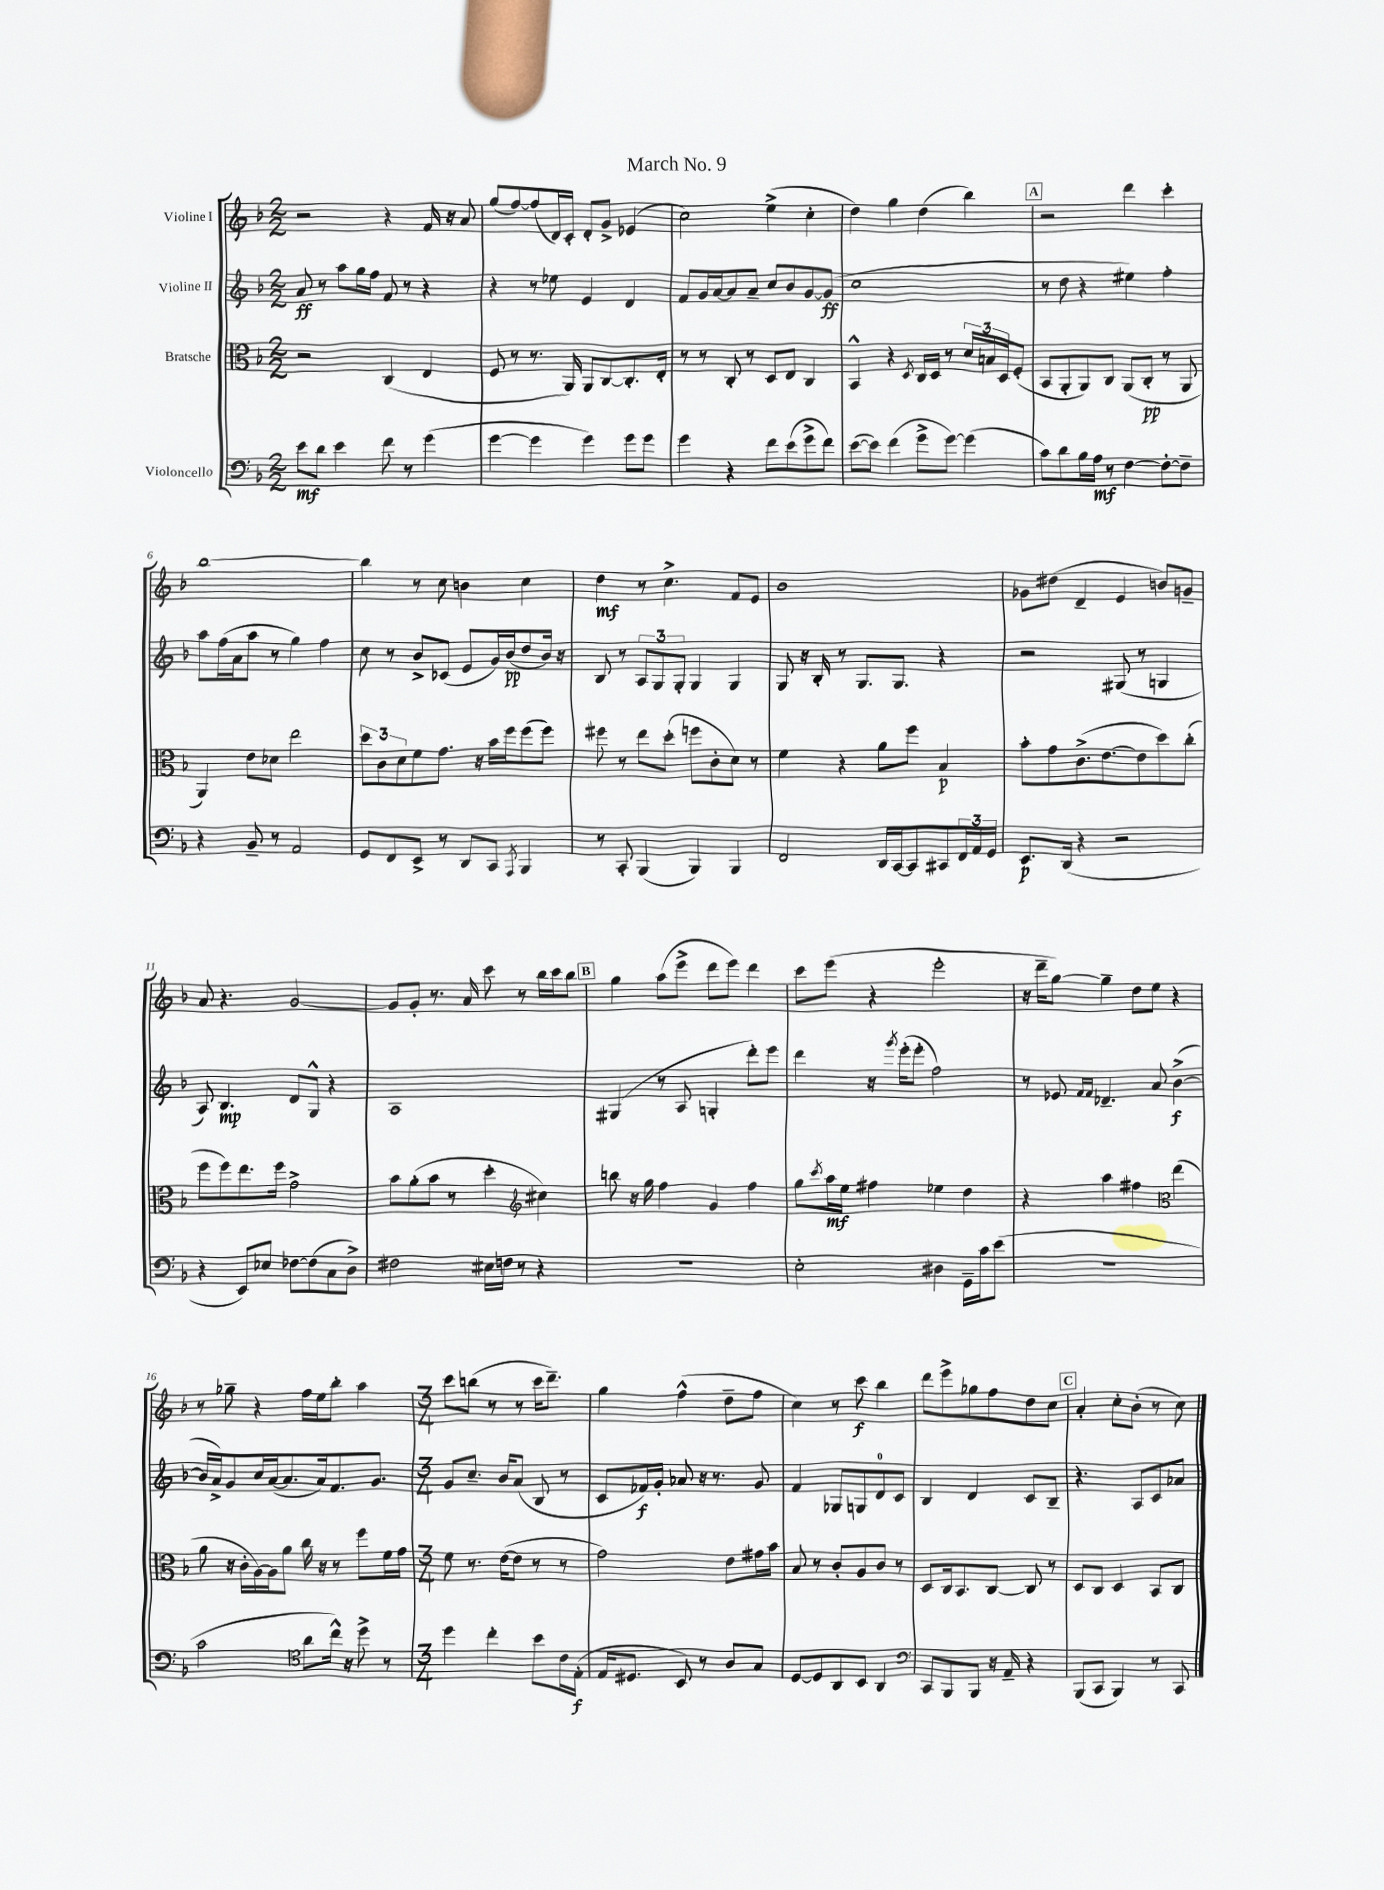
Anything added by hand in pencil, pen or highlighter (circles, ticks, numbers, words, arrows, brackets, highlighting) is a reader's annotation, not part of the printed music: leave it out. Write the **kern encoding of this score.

**kern	**dynam	**kern	**dynam	**kern	**dynam	**kern	**dynam
*part4	*part4	*part3	*part3	*part2	*part2	*part1	*part1
*staff4	*staff4	*staff3	*staff3	*staff2	*staff2	*staff1	*staff1
*I"Violoncello	*	*I"Bratsche	*	*I"Violine II	*	*I"Violine I	*
*clefF4	*	*clefC3	*	*clefG2	*	*clefG2	*
*k[b-]	*	*k[b-]	*	*k[b-]	*	*k[b-]	*
*M2/2	*	*M2/2	*	*M2/2	*	*M2/2	*
=1	=1	=1	=1	=1	=1	=1	=1
8e\L	mf	2r	.	8a/	ff	2r	.
8d\J	.	.	.	8r	.	.	.
4e\	.	.	.	8aa\L	.	.	.
.	.	.	.	16gg\L	.	.	.
.	.	.	.	16ff\JJ	.	.	.
8f\	.	(4C/	.	8f/	.	4r	.
8r	.	.	.	8r	.	.	.
(4g\	.	4E/	.	4r	.	16f/	.
.	.	.	.	.	.	16r	.
.	.	.	.	.	.	8a/	.
=2	=2	=2	=2	=2	=2	=2	=2
[4g\	.	8F/	.	4r	.	(8gg/L	.
.	.	8r	.	.	.	[8ff/)	.
4g\]	.	8.r	.	8r	.	(8ff/]	.
.	.	.	.	8ee-X\	.	16d/L)	.
.	.	16AA/)	.	.	.	16c'/JJ	.
4g\)	.	8AA/L	.	4e/	.	8d'/L	.
.	.	[8C/	.	.	.	8g^/J	.
8g\L	.	8.C'/]	.	4d/	.	(4e-X/	.
8g\J	.	.	.	.	.	.	.
.	.	16E'/Jk	.	.	.	.	.
=3	=3	=3	=3	=3	=3	=3	=3
4g\	.	8r	.	8f/L	.	2cc\)	.
.	.	8r	.	16g/L	.	.	.
.	.	.	.	[16a/J	.	.	.
4r	.	8C'/	.	8a/]	.	.	.
.	.	8r	.	8a~/J	.	.	.
8f\L	.	8D/L	.	8cc/L	.	(4ee^\	.
(8e\	.	8E/J	.	8b-/	.	.	.
8g^\	.	4C/	.	[8g/	.	4cc'\	.
8f\J)	.	.	.	(8g/J]	ff	.	.
=4	=4	=4	=4	=4	=4	=4	=4
([8e\L	.	4BB-^^/	.	1cc	.	4dd\)	.
8e\J])	.	.	.	.	.	.	.
(4f\	.	4r	.	.	.	4gg\	.
.	.	8qD/	.	.	.	.	.
8g^\L	.	16C/LL	.	.	.	(4dd\	.
.	.	16D/JJ	.	.	.	.	.
[8g\J)	.	8r	.	.	.	.	.
(4g\]	.	24d/LL	.	.	.	4bb-\)	.
.	.	24Bn/	.	.	.	.	.
.	.	24D/J	.	.	.	.	.
.	.	(8F'/J	.	.	.	.	.
!!LO:REH:place=s1:t=A
=5	=5	=5	=5	=5	=5	=5	=5
8c\L)	.	8BB-/L	.	8r	.	2r	.
8d\	.	8AA'/	.	8dd\	.	.	.
16B-\L	.	8AA/)	.	4r	.	.	.
16A\JJ	mf	.	.	.	.	.	.
8r	.	8C/J	.	.	.	.	.
[4F\	.	(8AA/L	.	4ee#X\)	.	4ddd\	.
.	.	8C'/J	pp	.	.	.	.
8F'\L_	.	8r	.	4ff'\	.	4ccc'\	.
8F~\J]	.	8AA/	.	.	.	.	.
!!LO:LB:g=z
=6	=6	=6	=6	=6	=6	=6	=6
4r	.	4AA/)	.	8aa\L	.	[1bb-	.
.	.	.	.	(16ff\L	.	.	.
.	.	.	.	16a\J	.	.	.
8BB-~/	.	8e\L	.	8aa\J	.	.	.
8r	.	8d-X\J	.	8r	.	.	.
2AA/	.	2ee\	.	4gg\)	.	.	.
.	.	.	.	4ff\	.	.	.
=7	=7	=7	=7	=7	=7	=7	=7
8GG/L	.	12dd\L	.	8cc\	.	4bb-\]	.
.	.	12c\	.	.	.	.	.
8FF/	.	.	.	8r	.	.	.
.	.	12d\	.	.	.	.	.
8EE^/J	.	8f\	.	8b-^/L	.	8r	.
8r	.	8.g\J	.	(8c-X/J	.	8cc\	.
8DD/L	.	.	.	8e/L	.	4bn\	.
.	.	16r	.	.	.	.	.
8CC/J	.	16b-\LL	.	16g/L)	.	.	.
.	.	16ff\J	.	(16b-/J	pp	.	.
8qAAA/	.	.	.	.	.	.	.
4BBB-/	.	(8ff\	.	8dd/	.	4cc\	.
.	.	8ff\J)	.	16b-/Jk)	.	.	.
.	.	.	.	16r	.	.	.
=8	=8	=8	=8	=8	=8	=8	=8
8r	.	8ff#X\	.	8B-/	.	4dd\	mf
8CC'/	.	8r	.	8r	.	.	.
(4BBB-/	.	8ee\L	.	12A/L	.	8r	.
.	.	.	.	12G/	.	.	.
.	.	(8dd'\J	.	.	.	4.cc^\	.
.	.	.	.	12G'/J	.	.	.
4BBB-/)	.	8ffn\L	.	4G/	.	.	.
.	.	8c'\	.	.	.	.	.
4BBB-/	.	8d\J)	.	4G/	.	8f/L	.
.	.	8r	.	.	.	8e/J	.
=9	=9	=9	=9	=9	=9	=9	=9
2FF/	.	4f\	.	8G/	.	1b-	.
.	.	.	.	16r	.	.	.
.	.	.	.	16B-'/	.	.	.
.	.	4r	.	8r	.	.	.
.	.	.	.	8.G/L	.	.	.
16DD/LL	.	8a\L	.	.	.	.	.
[16CC/J	.	.	.	8.G/J	.	.	.
8CC/]	.	8ff\J	.	.	.	.	.
8CC#X/	.	4B-/	p	4r	.	.	.
24FF/L	.	.	.	.	.	.	.
24AA/	.	.	.	.	.	.	.
24GG/JJ	.	.	.	.	.	.	.
=10	=10	=10	=10	=10	=10	=10	=10
8.EE/L	p	8b-'\L	.	2r	.	8g-X\L	.
.	.	8g\	.	.	.	(8dd#X\J	.
(16DD/Jk	.	.	.	.	.	.	.
4r	.	(8.c^\	.	.	.	4d~/	.
.	.	[8.e\	.	.	.	.	.
2r	.	.	.	(8G#X/	.	4e/	.
.	.	8e\]	.	8r	.	.	.
.	.	8dd\)	.	4Gn/	.	8bn/L)	.
.	.	(8cc'\J	.	.	.	8gn~/J	.
!!LO:LB:g=z
=11	=11	=11	=11	=11	=11	=11	=11
4r	.	8ff\L	.	8A/)	.	8a/	.
.	.	8ff\)	.	4.B-/	mp	4.r	.
8EE/L)	.	8.ee\	.	.	.	.	.
8E-X/J	.	.	.	.	.	.	.
.	.	16ff\Jk	.	.	.	.	.
[8F-X\L	.	2g^\	.	8d/L	.	[2g/	.
(8F-\]	.	.	.	8G^^/J	.	.	.
8C\	.	.	.	4r	.	.	.
8D^\J)	.	.	.	.	.	.	.
=12	=12	=12	=12	=12	=12	=12	=12
2F#X\	.	8b-\L	.	1A	.	8g/L]	.
.	.	(8a'\	.	.	.	8g'/J	.
.	.	8b-\J	.	.	.	8.r	.
.	.	8r	.	.	.	.	.
.	.	.	.	.	.	16a/	.
16E#X\LL	.	4dd'\	.	.	.	8ccc\	.
16Fn\JJ	.	.	.	.	.	.	.
8r	.	.	.	.	.	8r	.
4r	.	4cc#X\)	.	.	.	16bb-\LL	.
.	.	.	.	.	.	16ccc\J	.
.	.	.	.	.	.	8bb-\J	.
!!LO:REH:place=s1:t=B
=13	=13	=13	=13	=13	=13	=13	=13
*	*	*clefG2	*	*	*	*	*
1r	.	8bbn\	.	(4G#X/	.	4gg\	.
.	.	16r	.	.	.	.	.
.	.	16gg\	.	.	.	.	.
.	.	4ff\	.	8r	.	(8aa\L	.
.	.	.	.	8A/	.	8eee^\J	.
.	.	4g/	.	4Gn'/	.	8ddd\L	.
.	.	.	.	.	.	8eee\J)	.
.	.	4ff\	.	8ddd'\L)	.	4ddd\	.
.	.	.	.	8eee\J	.	.	.
=14	=14	=14	=14	=14	=14	=14	=14
2E'\	.	8gg\L	.	4ddd\	.	8ccc\L	.
.	.	8qccc/	.	.	.	.	.
.	.	16aa\L	mf	.	.	(8eee\J	.
.	.	16ee\JJ	.	.	.	.	.
.	.	4ff#X\	.	16r	.	4r	.
.	.	.	.	8qggg/	.	.	.
.	.	.	.	(16eee'\KL	.	.	.
.	.	.	.	8eee'\J	.	.	.
4D#X\	.	4ee-X\	.	2ff\)	.	2eee'\	.
16GG~\LL	.	4dd\	.	.	.	.	.
16c\J	.	.	.	.	.	.	.
(8e\J	.	.	.	.	.	.	.
=15	=15	=15	=15	=15	=15	=15	=15
1r	.	4r	.	8r	.	16r	.
.	.	.	.	.	.	16ddd~\KL	.
.	.	.	.	8e-X/	.	[8gg\J)	.
.	.	.	.	16qqf/LL	.	.	.
.	.	.	.	16qqf/JJ	.	.	.
.	.	4aa\	.	4.d-X~/	.	4gg~\]	.
.	.	4ff#X\	.	.	.	8dd\L	.
.	.	.	.	8a/	.	8ee\J	.
.	.	(4ee\	.	([4b-^\	f	4r	.
!!LO:LB:g=z
=16	=16	=16	=16	=16	=16	=16	=16
*	*	*clefC3	*	*	*	*	*
2c\	.	8a\	.	16b-/LL]	.	8r	.
.	.	.	.	16a^/J)	.	.	.
.	.	16r	.	8g/	.	8gg-X~\	.
.	.	16c'\LL	.	.	.	.	.
.	.	[16A\)	.	16cc/L	.	4r	.
.	.	16A\J]	.	([16a/J	.	.	.
.	.	8a\J	.	8.a/]	.	.	.
*clefC4	*	*	*	*	*	*	*
8a\L	.	16cc\	.	.	.	16ff\LL	.
.	.	16r	.	16a/k)	.	16ee\J	.
16cc^^\Jk)	.	8r	.	8.f/	.	8bb-'\J	.
16r	.	.	.	.	.	.	.
8dd^\	.	8ff\L	.	.	.	4aa\	.
.	.	.	.	8.g/J	.	.	.
8r	.	16f\L	.	.	.	.	.
.	.	16g\JJ	.	.	.	.	.
=17	=17	=17	=17	=17	=17	=17	=17
*M3/4	*	*M3/4	*	*M3/4	*	*M3/4	*
4dd\	.	8f\	.	8g/L	.	8ccc\L	.
.	.	8.r	.	8.cc~/J	.	(8bbn\J	.
4cc'\	.	.	.	.	.	8r	.
.	.	([16e\KL	.	16b-/KL	.	.	.
.	.	8e\J]	.	(8a/J	.	8r	.
8b-\L	.	8r	.	8B-/	.	16ccc\KL	.
.	.	.	.	.	.	8.ddd~\J)	.
16c\L	.	8r	.	8r	.	.	.
(16E'\JJ	f	.	.	.	.	.	.
=18	=18	=18	=18	=18	=18	=18	=18
16E/KL	.	2g\)	.	8c/L	.	4gg\	.
8.D#X/J	.	.	.	.	.	.	.
.	.	.	.	16f-X/L)	f	.	.
.	.	.	.	16g'/JJ	.	.	.
8BB-/)	.	.	.	8a-X/	.	(4ff^^\	.
8r	.	.	.	16r	.	.	.
.	.	.	.	8.r	.	.	.
8A/L	.	8e\L	.	.	.	8dd~\L	.
8G/J	.	16g#X\L	.	8g/	.	8ff\J	.
.	.	16b-\JJ	.	.	.	.	.
=19	=19	=19	=19	=19	=19	=19	=19
[8D/L	.	8B-/	.	4f/	.	4cc\)	.
8D/]	.	8r	.	.	.	.	.
8AA/	.	8c'/L	.	8G-X/L	.	8r	.
8BB-/J	.	8A/	.	8Gn/	.	8ccc\	f
4AA/	.	8c/J	.	8d/	.	4bb-\	.
.	.	8r	.	8c/J	.	.	.
=20	=20	=20	=20	=20	=20	=20	=20
*clefF4	*	*	*	*	*	*	*
8CC/L	.	8D/L	.	4B-/	.	8ddd\L	.
8BBB-/	.	16C/k	.	.	.	8eee^\	.
.	.	8.BB-/	.	.	.	.	.
8BBB-/J	.	.	.	4d/	.	8gg-X\	.
16r	.	[8C/J	.	.	.	8ff\	.
16AA~/	.	.	.	.	.	.	.
4r	.	8C/]	.	8c/L	.	8dd\	.
.	.	8r	.	8B-~/J	.	8cc\J	.
!!LO:REH:place=s1:t=C
=21	=21	=21	=21	=21	=21	=21	=21
(8BBB-/L	.	8D/L	.	4.r	.	4a'/	.
8CC/J	.	8C/J	.	.	.	.	.
4BBB-/)	.	4D/	.	.	.	8cc'\L	.
.	.	.	.	8A/L	.	(8b-'\J	.
8r	.	8BB-/L	.	8c/	.	8r	.
8CC/	.	8C/J	.	8a-X/J	.	8cc\)	.
==	==	==	==	==	==	==	==
*-	*-	*-	*-	*-	*-	*-	*-
